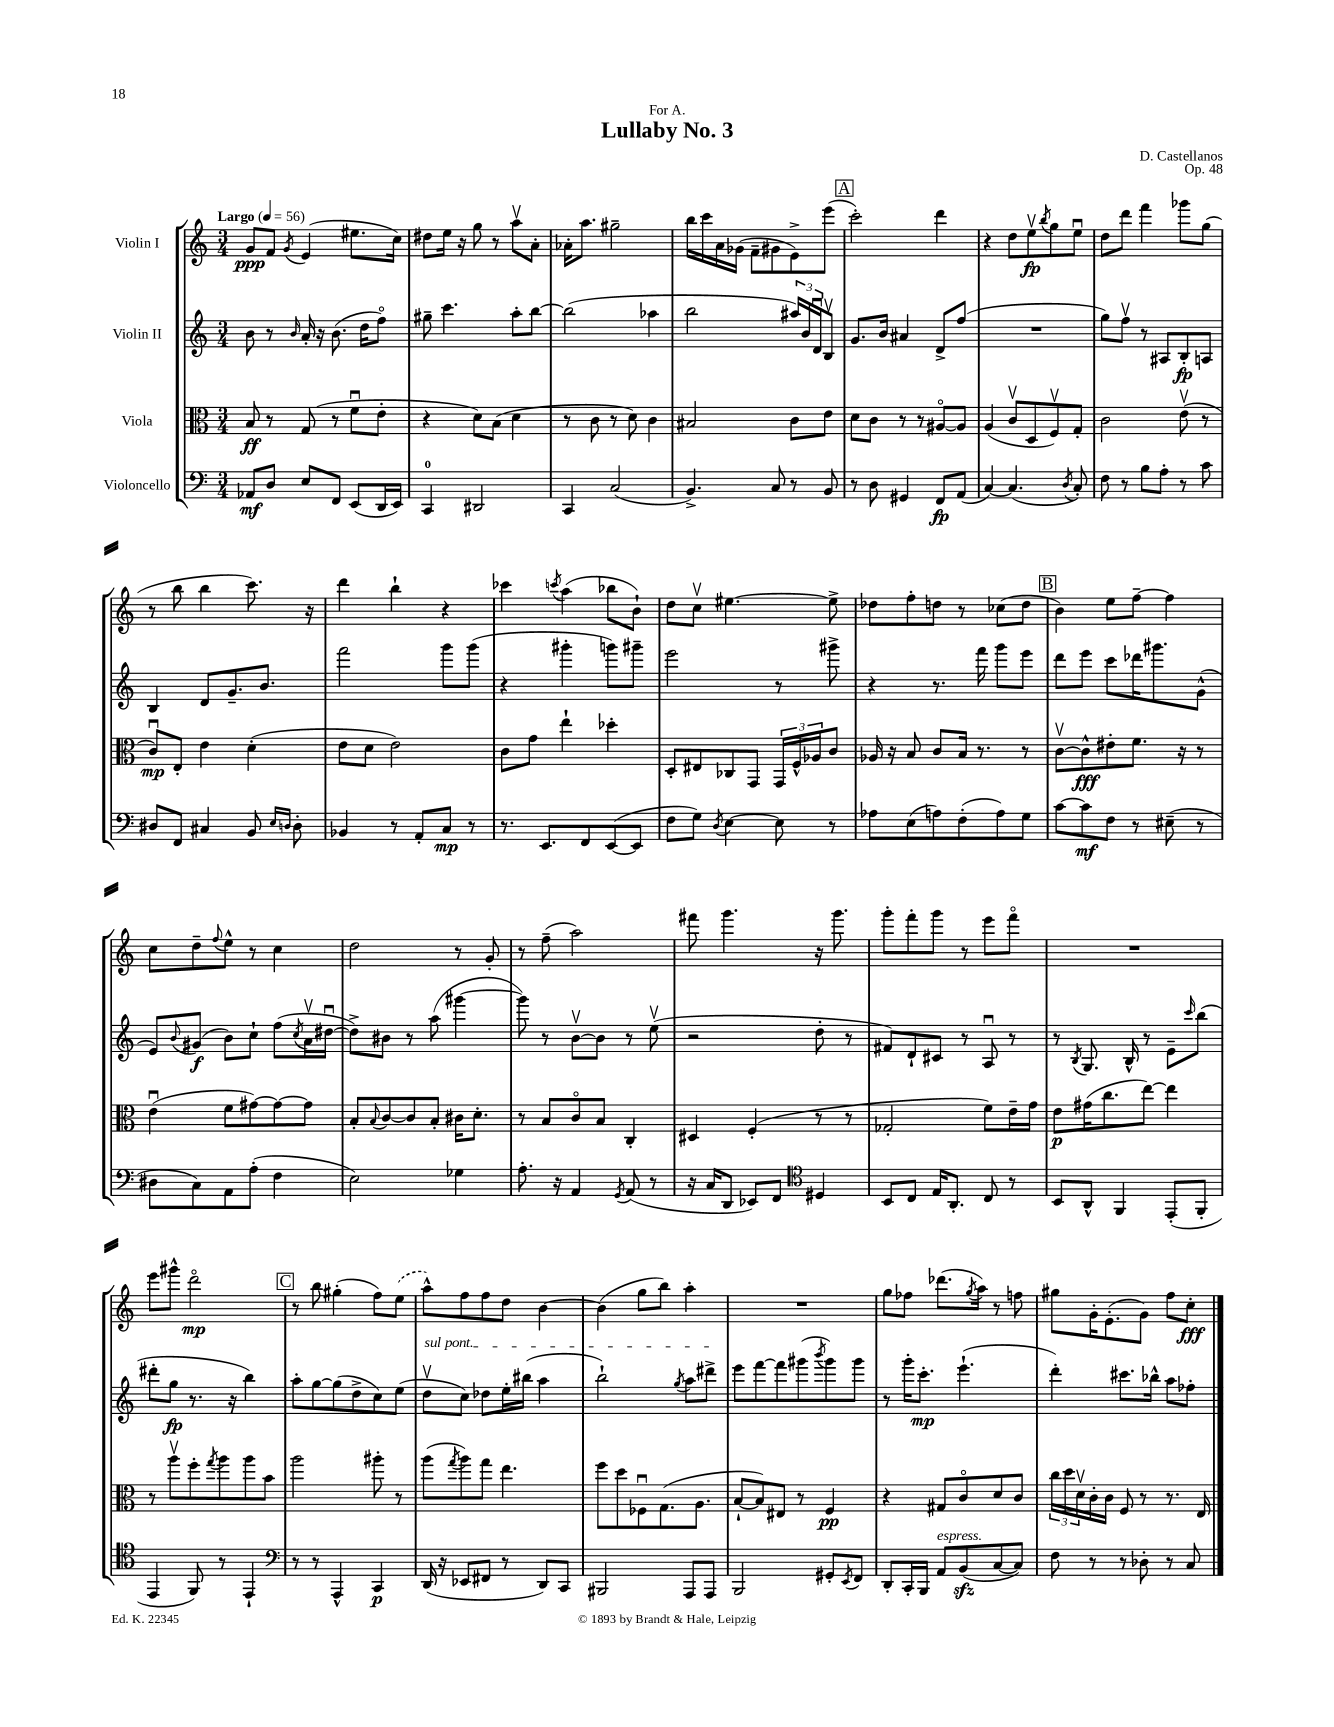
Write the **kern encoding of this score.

**kern	**kern	**kern	**kern
*staff4	*staff3	*staff2	*staff1
*clefF4	*clefC3	*clefG2	*clefG2
*k[]	*k[]	*k[]	*k[]
*M3/4	*M3/4	*M3/4	*M3/4
*MM56	*MM56	*MM56	*MM56
8AA-/L	8B/	8b\	8g/L
8D/J	8r	8r	8f/J
.	.	16qqb/	8qg/
8E/L	(8G/	16a'/	(4e/
.	.	16r	.
8FF/J	8r	(8.b\	.
(8EE/L	8fu\L	.	8.ee#\L
.	.	16dd\LK	.
16DD/L	8e'\J	8ffo\J)	.
16EE/JJ)	.	.	16cc\Jk)
=	=	=	=
4CC/	4r	8gg#~\	8dd#\L
.	.	4.ccc\	16ee\Jk
.	.	.	16r
2DD#/	8d\L)	.	8gg\
.	(8B\J	.	8r
.	4d\	8aa'\L	8aav\L
.	.	[8bb\J	8a'\J
=	=	=	=
4CC/	8r	(2bb\]	16a-'\LK
.	.	.	8.aa\J
.	8c\	.	.
(2C/	8r	.	2gg#~\
.	8d\)	.	.
.	4c\	4aa-\	.
=	=	=	=
4.BB^/)	2B#/	2bb\	16bb\LL
.	.	.	16ccc\
.	.	.	16a\
.	.	.	(16g-\JJ
.	.	.	8f~\L
8C/	.	.	8g#\
8r	8c\L	24aa#/LL)	8e^\)
.	.	24b/	.
.	.	24du/J	.
8BB/	8e\J	8Bv/J	(8eee\J
=	=	=	=
8r	8d\L	8.g/L	2ccc'\)
8D\	8c\J	.	.
.	.	16b/Jk	.
4GG#/	8r	4a#/	.
.	8r	.	.
8FF/L	[8A#o/L	8d^/L	4ddd\
(8AA/J	8A#/]J	(8ff/J	.
=	=	=	=
[4C/)	(4A/	2.r	4r
(4.C/]	8cv/L	.	8dd\L
.	8D/	.	8eev\
.	.	.	8qbb/
.	8Fv/)	.	8gg\
8qD/	.	.	.
8C'/)	8G'/J	.	8eeu\J
=	=	=	=
8F\	2c\	8gg\L)	8dd\L
8r	.	8ffv\J	8ddd\J
8B\L	.	8r	4fff\
8A'\J	.	8A#/L	.
8r	(8ev\	8B'/	8ggg-\L
8c\	8r	8A/J	(8gg\J
=	=	=	=
8D#/L	8cu/L)	4B/	8r
8FF/J	8E'/J	.	8bb\
4C#/	4e\	8d/L	4bb\
.	.	8.g~/	.
8BB/	(4d'\	.	8.ccc\)
.	.	8.b/J	.
16qqE/LL	.	.	.
16qqD/JJ	.	.	.
8D'\	.	.	.
.	.	.	16r
=	=	=	=
4BB-/	8e\L	2fff\	4ddd\
.	8d\J	.	.
8r	2e\)	.	4bb`\
8AA'/L	.	.	.
8C/J	.	8ggg\L	4r
8r	.	(8ggg\J	.
=	=	=	=
8.r	8c\L	4r	4ccc-\
.	8g\J	.	.
8.EE/L	.	.	.
.	.	.	8qccc/
.	4ee`\	4ggg#'\	(4aa\
8FF/	.	.	.
([8EE/	4dd-'\	8ggg\L)	8bb-\L
8EE/]J	.	8ggg#~\J	8b`\J)
=	=	=	=
8F\L	8D'/L	2eee\	8dd\L
8G\J)	8E#/	.	8ccv\J
8qD/	.	.	.
[4E\	8C-/	.	[4.ee#\
.	8GG/J	.	.
8E\]	24GG/LL	8r	.
.	24F^^/	.	.
.	24A-/J	.	.
8r	8c/J	8ggg#^\	8ee#^\]
=	=	=	=
8A-\L	16A-/	4r	8dd-\L
.	16r	.	.
(8E\	8B/	.	8ff'\
8A\)	8c/L	8.r	8dd\J
(8F'\	16B/Jk	.	8r
.	8.r	16fff\	.
8A\)	.	8ggg\L	(8cc-\L
8G\J	8r	8eee\J	8dd\J
=	=	=	=
[8c\L	[8cv\L	8ddd\L	4b\)
8c\]	8c^^\]	8eee\J	.
8F\J	8e#'\	8ccc\L	8ee\L
8r	8.f\J	16ddd-\K	[8ff~\J
.	.	8.ggg#\	.
(8E#~\	.	.	4ff\]
.	16r	.	.
8r	8r	(8g^^\J	.
=	=	=	=
8D#\L	(4eu\	8e/L)	8cc\L
.	.	8qqb/	.
8C\)	.	(8g#/J	8dd~\
.	.	.	8qqff/
8AA\	8f\L	8b\L)	8ee^^\J
(8A'\J	[8g#\)	8cc`\J	8r
4F\	8g#\_	(8ff\L	4cc\
.	.	8qcc/	.
.	8g#\]J	16av\L	.
.	.	[16dd#u\JJ	.
=	=	=	=
2E\)	8B'/L	8dd#^\]L)	2dd\
.	8qqB/	.	.
.	[8c/	8b#\J	.
.	8c/]	8r	.
.	8B'/J	(8aa\	.
4G-\	16c#\LK	[4ggg#\	8r
.	8.d'\J	.	.
.	.	.	8g'/
=	=	=	=
8.A'\	8r	8ggg#\])	8r
.	8B/L	8r	(8ff~\
16r	.	.	.
4AA/	8co/	[8bv\L	2aa\)
.	8B/J	8b\]J	.
8qGG/	.	.	.
(8AA/	4C'/	8r	.
8r	.	(8eev\	.
=	=	=	=
16r	4D#/	2r	8fff#\
16C/LK	.	.	.
8DD/J	.	.	4.ggg\
8EE-/L)	(4F'/	.	.
8FF/J	.	.	.
*clefC4	*	*	*
4D#/	8r	8dd'\	16r
.	.	.	8.ggg\
.	8r	8r	.
=	=	=	=
8BB/L	2G-'/	8f#/L)	8ggg'\L
8C/J	.	8d`/	8fff'\
16E/LK	.	8c#/J	8ggg\J
8.AA'/J	.	.	.
.	.	8r	8r
8C/	8f\L)	8Au/	8eee\L
8r	16e~\L	8r	8fffo\J
.	16g\JJ	.	.
=	=	=	=
8BB/L	8e\L	8r	2.r
.	.	8qB/	.
8AA^^/J	(16g#\K	8.G/	.
.	8.cc\	.	.
4FF/	.	.	.
.	.	16B^^/	.
.	[8ee\J)	8r	.
(8EE'/L	4ee\]	8e~\L	.
.	.	16qqccc/	.
8FF'/J	.	(8bb\J	.
=	=	=	=
4EE/	8r	8ddd#'\L	8eee\L
.	8aav\L	8gg\J	8ggg#^^\J
8FF/)	8ff'\	8.r	2dddo\
.	8qgg/	.	.
8r	8aa\	.	.
.	.	16r	.
4EE`/	8aa\	4bb\)	.
.	8b\J	.	.
=	=	=	=
*clefF4	*	*	*
8r	2aa\	8aa'\L	8r
8r	.	[8gg\	8bb\
4AAA^^/	.	(8gg\]	(4gg#'\
.	.	8dd^\	.
4CC/	8aa#'\	8cc\)	8ff\L)
.	8r	(8ee\J	(8ee\J
=	=	=	=
(16DD/	(8aa\L	8ddv\L	8aa^^\L)
16r	.	.	.
.	8qgg/	.	.
8EE-/L	8aa\)	8cc\J)	8ff\
8FF#/J	8gg\J	8dd-\L	8ff\
8r	4.ee\	16ee'\L	8dd\J
.	.	(16bb#\JJ	.
8DD/L)	.	4aa\	[4b\
8CC/J	.	.	.
=	=	=	=
2BBB#/	8ff\L	2bb`\)	(4b\]
.	8dd\	.	.
.	8F-u\	.	8gg\L
.	(8.G\	.	8bb\J)
.	.	8qgg/	.
8AAA/L	.	8aa\L	4aa'\
.	8.A\J	.	.
8AAA/J	.	8ddd#^\J	.
=	=	=	=
2BBB/	[8B`/L	8eee\L	2.r
.	8B/])	[8fff\	.
.	8E#/J	8fff\]	.
.	8r	(8ggg#\	.
.	.	8qbbb/	.
8GG#'/L	4F/	8ggg#\)	.
8qEE/	.	.	.
8FF/J	.	8ggg#\J	.
=	=	=	=
8DD'/L	4r	8r	8gg\L
16CC'/L	.	16ggg'\LK	8ff-\J
16BBB/JJ	.	8.ccc'\J	.
8AA/L	8G#/L	.	(8.ddd-\L
(8BB/	8co/	(4.eee`\	.
.	.	.	8qgg/
.	.	.	16aa\Jk)
[8C/	8d/	.	8r
8C/]J)	8c/J	.	8ff\
=	=	=	=
8F\	24cc\LL	4ddd'\)	8gg#\L
.	24dd\	.	.
.	24dv\	.	.
8r	16c'\	.	16g'\K
.	16c\JJ	.	(8.e'\
8r	8F/	8.ccc#\L	.
8D-'\	8r	.	8g\J)
.	.	16bb-^^\Jk	.
8r	8.r	8aa\L	8ff\L
8C/	.	8ff-'\J	8cc'\J
.	16E/	.	.
==	==	==	==
*-	*-	*-	*-
